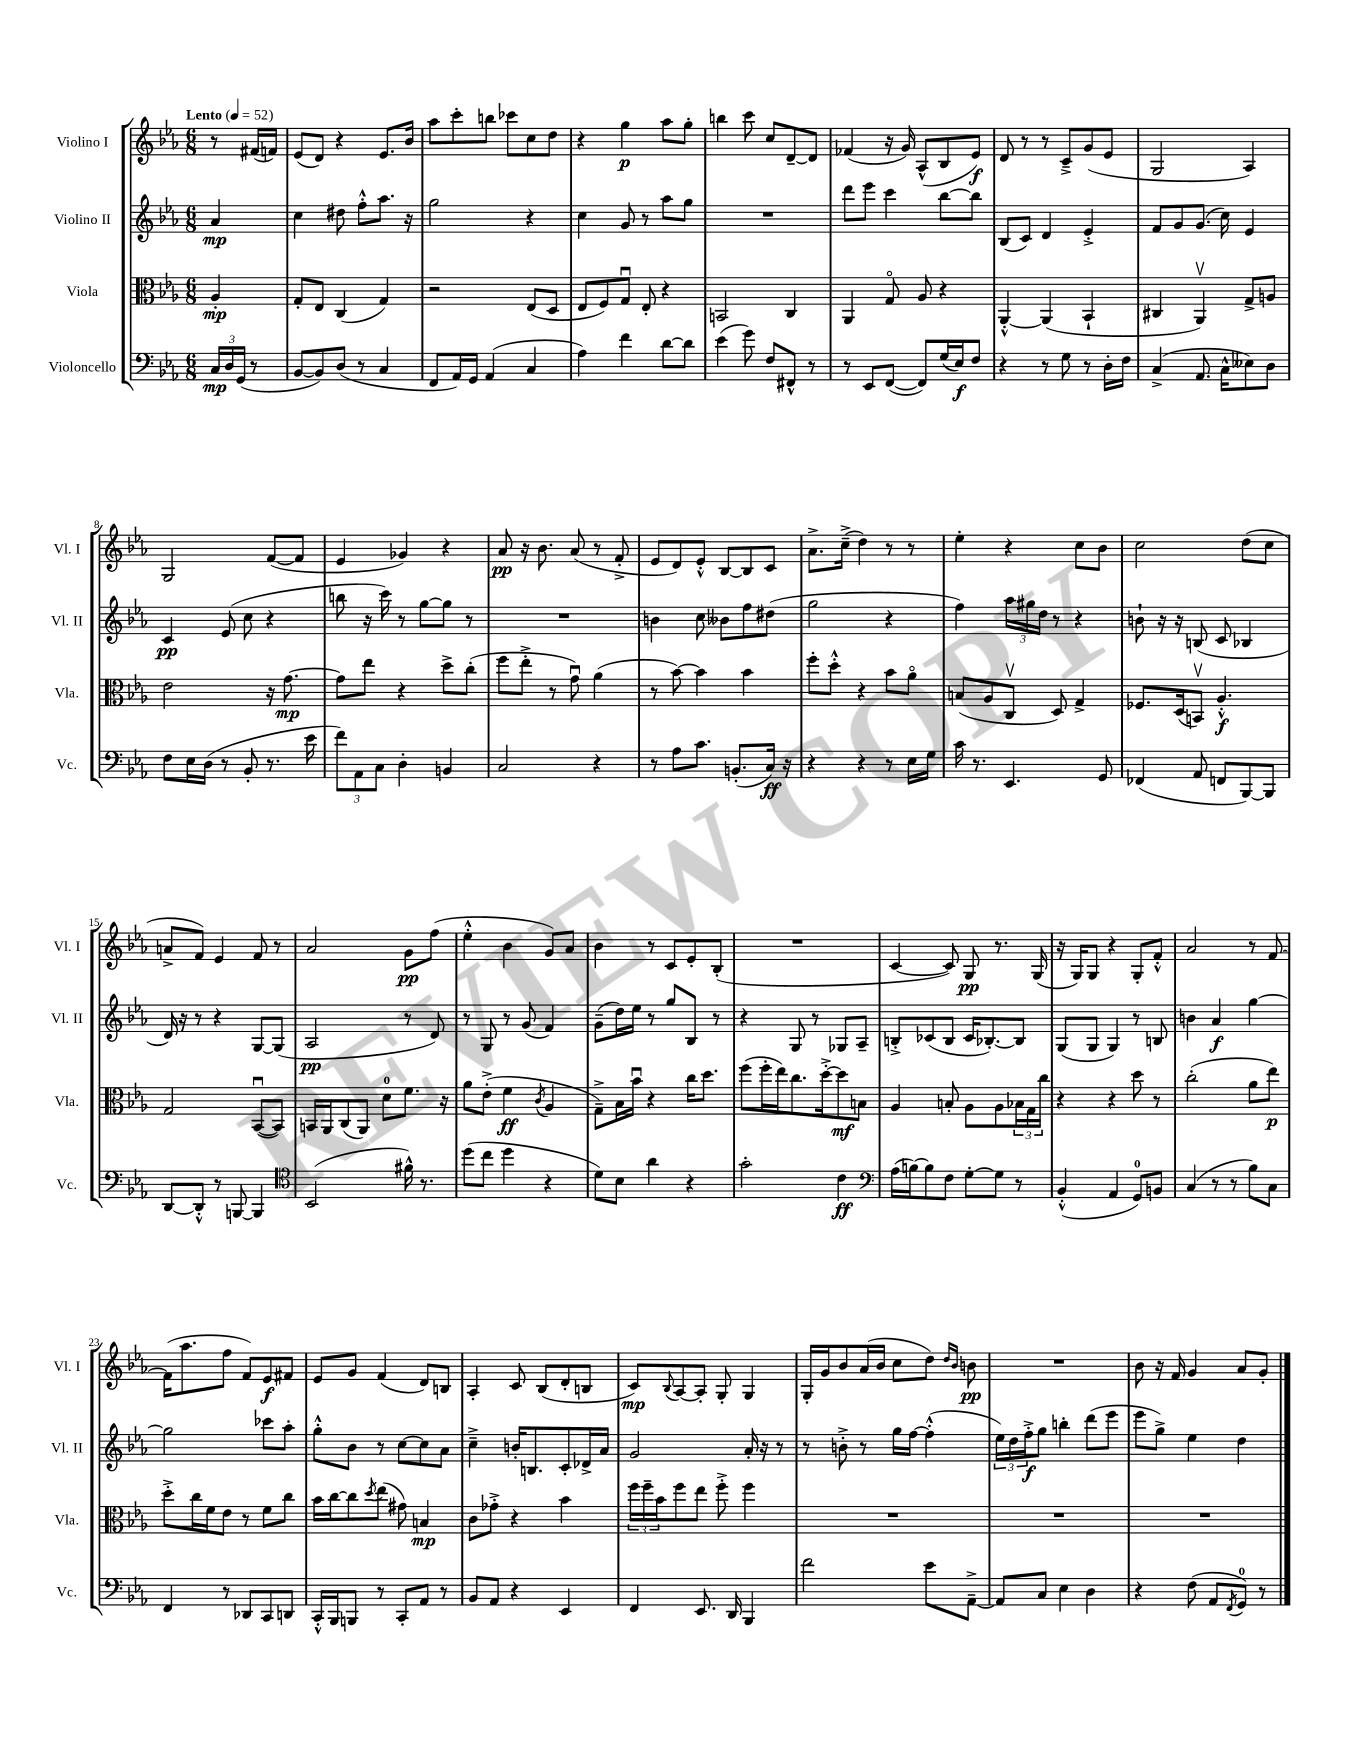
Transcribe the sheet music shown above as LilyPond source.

<<
\new StaffGroup <<
\new Staff = "s0" \with { instrumentName = "Violino I" shortInstrumentName = "Vl. I" } {
    \clef treble \key ees \major \numericTimeSignature \time 6/8 \partial 4 \tempo "Lento" 4 = 52
    r8 fis'16( f'16) |
    ees'8( d'8) r4 ees'8. bes'16 |
    aes''8 c'''8-. b''8 ces'''8 c''8 d''8 |
    r4 g''4\p aes''8 g''8-. |
    b''4 c'''8 c''8 d'8~-- d'8 |
    fes'4( r16 g'16) aes8-^( bes8 ees'8\f) |
    d'8 r8 r8 c'8---> g'8( ees'8 |
    g2 aes4) |
    g2 f'8~( f'8 |
    ees'4 ges'4) r4 |
    aes'8\pp r16 bes'8. aes'8( r8 f'8-.-> |
    ees'8 d'8) ees'8-.-^ bes8~ bes8 c'8 |
    aes'8.-> c''16--->( d''4) r8 r8 |
    ees''4-. r4 c''8 bes'8 |
    c''2 d''8( c''8 |
    a'8-> f'8) ees'4 f'8 r8 |
    aes'2 g'8\pp f''8( |
    ees''4-.-^ bes'4 g'8) aes'8 |
    bes'4 r8 c'8 ees'8-. bes8-.( |
    R2. |
    c'4~ c'8) g8\pp r8. g16( |
    r16 g16) g8 r4 g8-. f'8-.-^ |
    aes'2 r8 f'8~ |
    f'16( aes''8. f''8 f'8) ees'8\f fis'8 |
    ees'8 g'8 f'4( d'8) b8 |
    aes4-. c'8 bes8( d'8-. b8 |
    c'8\mp) \appoggiatura { bes8 } aes8~ aes8-. g8-. g4 |
    g16-. g'16 bes'8 aes'16( bes'16 c''8 d''8) \grace { d''16 bes'16 } b'8\pp |
    R2. |
    bes'8 r16 f'16 g'4 aes'8 g'8-. \bar "|." |
}
\new Staff = "s1" \with { instrumentName = "Violino II" shortInstrumentName = "Vl. II" } {
    \clef treble \key ees \major \numericTimeSignature \time 6/8 \partial 4
    aes'4\mp |
    c''4 dis''8 f''8-.-^ aes''8. r16 |
    g''2 r4 |
    c''4 g'8 r8 aes''8 g''8 |
    R2. |
    d'''8 ees'''8 c'''4 bes''8~ bes''8 |
    bes8( c'8) d'4 ees'4-.-> |
    f'8 g'8 g'8.( c''16) ees'4 |
    c'4\pp ees'8( c''8 r4 |
    b''8 r16 c'''16) r8 g''8~ g''8 r8 |
    R2. |
    b'4 c''8 beses'8 f''8 dis''8( |
    g''2 r4 |
    f''4) \tuplet 3/2 { aes''16 gis''16 d''16 } r8 r4 |
    b'8-! r16 r16 b8( c'8 bes4 |
    d'16) r16 r8 r4 g8~ g8( |
    aes2\pp r8 d'8) |
    r8 g8 r8 g'8( f'4) |
    g'8--( d''16) ees''16 r8 g''8 bes8 r8 |
    r4 g8 r8 ges8 aes8-- |
    b8-.-> ces'8( b8 ces'16 bes8.~-.) bes8 |
    g8( g8 g4) r8 b8 |
    b'4 aes'4\f g''4~ |
    g''2 ces'''8 aes''8-. |
    g''8-.-^ bes'8 r8 c''8~ c''8 aes'8 |
    c''4---> b'16-. b8. c'8-. des'16-> aes'16 |
    g'2 aes'16-. r16 r8 |
    r8 b'8-.-> r8 g''16 f''16~ f''4-.-^( |
    \tuplet 3/2 { ees''16) d''16 f''16-.->\f } g''8 b''4-. d'''8( ees'''8 |
    ees'''8 g''8->) ees''4 d''4 \bar "|." |
}
\new Staff = "s2" \with { instrumentName = "Viola" shortInstrumentName = "Vla." } {
    \clef alto \key ees \major \numericTimeSignature \time 6/8 \partial 4
    aes4-.\mp |
    g8-. ees8 c4( g4) |
    r2 ees8( d8 |
    ees8 f8) g8\downbow ees8-. r4 |
    b,2 c4 |
    aes,4 g8\flageolet aes8 r4 |
    aes,4~-.-^ aes,4( bes,4-! |
    cis4 aes,4\upbow) g8-> a8 |
    ees'2 r16 g'8.~\mp |
    g'8 ees''8 r4 d''8-> c''8-.( |
    f''8 ees''8-.-> r8 g'8\downbow) aes'4( |
    r8 bes'8~) bes'4 bes'4 |
    f''8-. d''8-.-^ r4 bes'8 aes'8\flageolet |
    b8( aes8 c8\upbow d8) g4-> |
    fes8. d16( b,8\upbow) aes4.-.-^\f |
    g2 bes,8~\downbow( bes,8) |
    b,16 aes,16 c8( aes,8) d'8-0 f'8. r16 |
    aes'8 ees'8-.->( f'4\ff \acciaccatura { c'8 } aes4 |
    g8--->) bes16 bes'16\downbow r4 c''16 d''8. |
    f''8( f''16-. ees''16) c''8. d''16~-.-> d''8\mf b8 |
    aes4 b8-. aes8 aes8 \tuplet 3/2 { bes16 g16 c''16 } |
    r4 r4 d''8 r8 |
    c''2-.( aes'8 ees''8\p) |
    d''8-.-> c''16 f'16 ees'8 r8 f'8 c''8 |
    bes'16 c''16~ c''8 \acciaccatura { d''8 } ees''8( gis'8) b4\mp |
    c'8 ges'8-.-> r4 bes'4 |
    \tuplet 3/2 { f''16 f''16-- bes'16 } f''8 ees''8 f''8-.-> f''4 |
    R2. |
    R2. |
    R2. \bar "|." |
}
\new Staff = "s3" \with { instrumentName = "Violoncello" shortInstrumentName = "Vc." } {
    \clef bass \key ees \major \numericTimeSignature \time 6/8 \partial 4
    \tuplet 3/2 { c16\mp d16 g,16( } r8 |
    bes,8~ bes,8) d8( r8 c4 |
    f,8 aes,16) g,16 aes,4( c4 |
    aes4) f'4 d'8~ d'8 |
    ees'4( g'8) f8 fis,8-^ r8 |
    r8 ees,8 f,8~( f,8) g16( ees16\f) f8 |
    r4 r8 g8 r8 d16-. f16 |
    c4->( aes,8. c16-^ eeses8) d8 |
    f8 ees16 d16( r8 bes,8-. r8. ees'16 |
    \tuplet 3/2 { f'8) aes,8 c8 } d4-. b,4 |
    c2 r4 |
    r8 aes8 c'8. b,8.-.( c16\ff) r16 |
    r4 r4 r8 ees16 g16 |
    c'16 r8. ees,4. g,8 |
    fes,4( aes,8 f,8 bes,,8~) bes,,8 |
    d,8~ d,8-.-^ r8 b,,8~ b,,4 |
    \clef tenor bes,2( fis'16-^) r8. |
    d''8( c''8 d''4 r4 |
    d'8) bes8 aes'4 r4 |
    g'2-. c'4\ff |
    \clef bass aes16( b16~) b8 f8 g8~-. g8 r8 |
    bes,4-.-^( aes,4 g,8-0) b,8 |
    c4( r8 r8 bes8) c8 |
    f,4 r8 des,8 c,8 d,8 |
    c,16-.-^ bes,,16 b,,8 r8 c,8-. aes,8 r8 |
    bes,8 aes,8 r4 ees,4 |
    f,4 ees,8. d,16 bes,,4 |
    f'2 ees'8 aes,8~---> |
    aes,8 c8 ees4 d4 |
    r4 f8( aes,8 \acciaccatura { f,8 } g,8-0) r8 \bar "|." |
}
>>
>>
